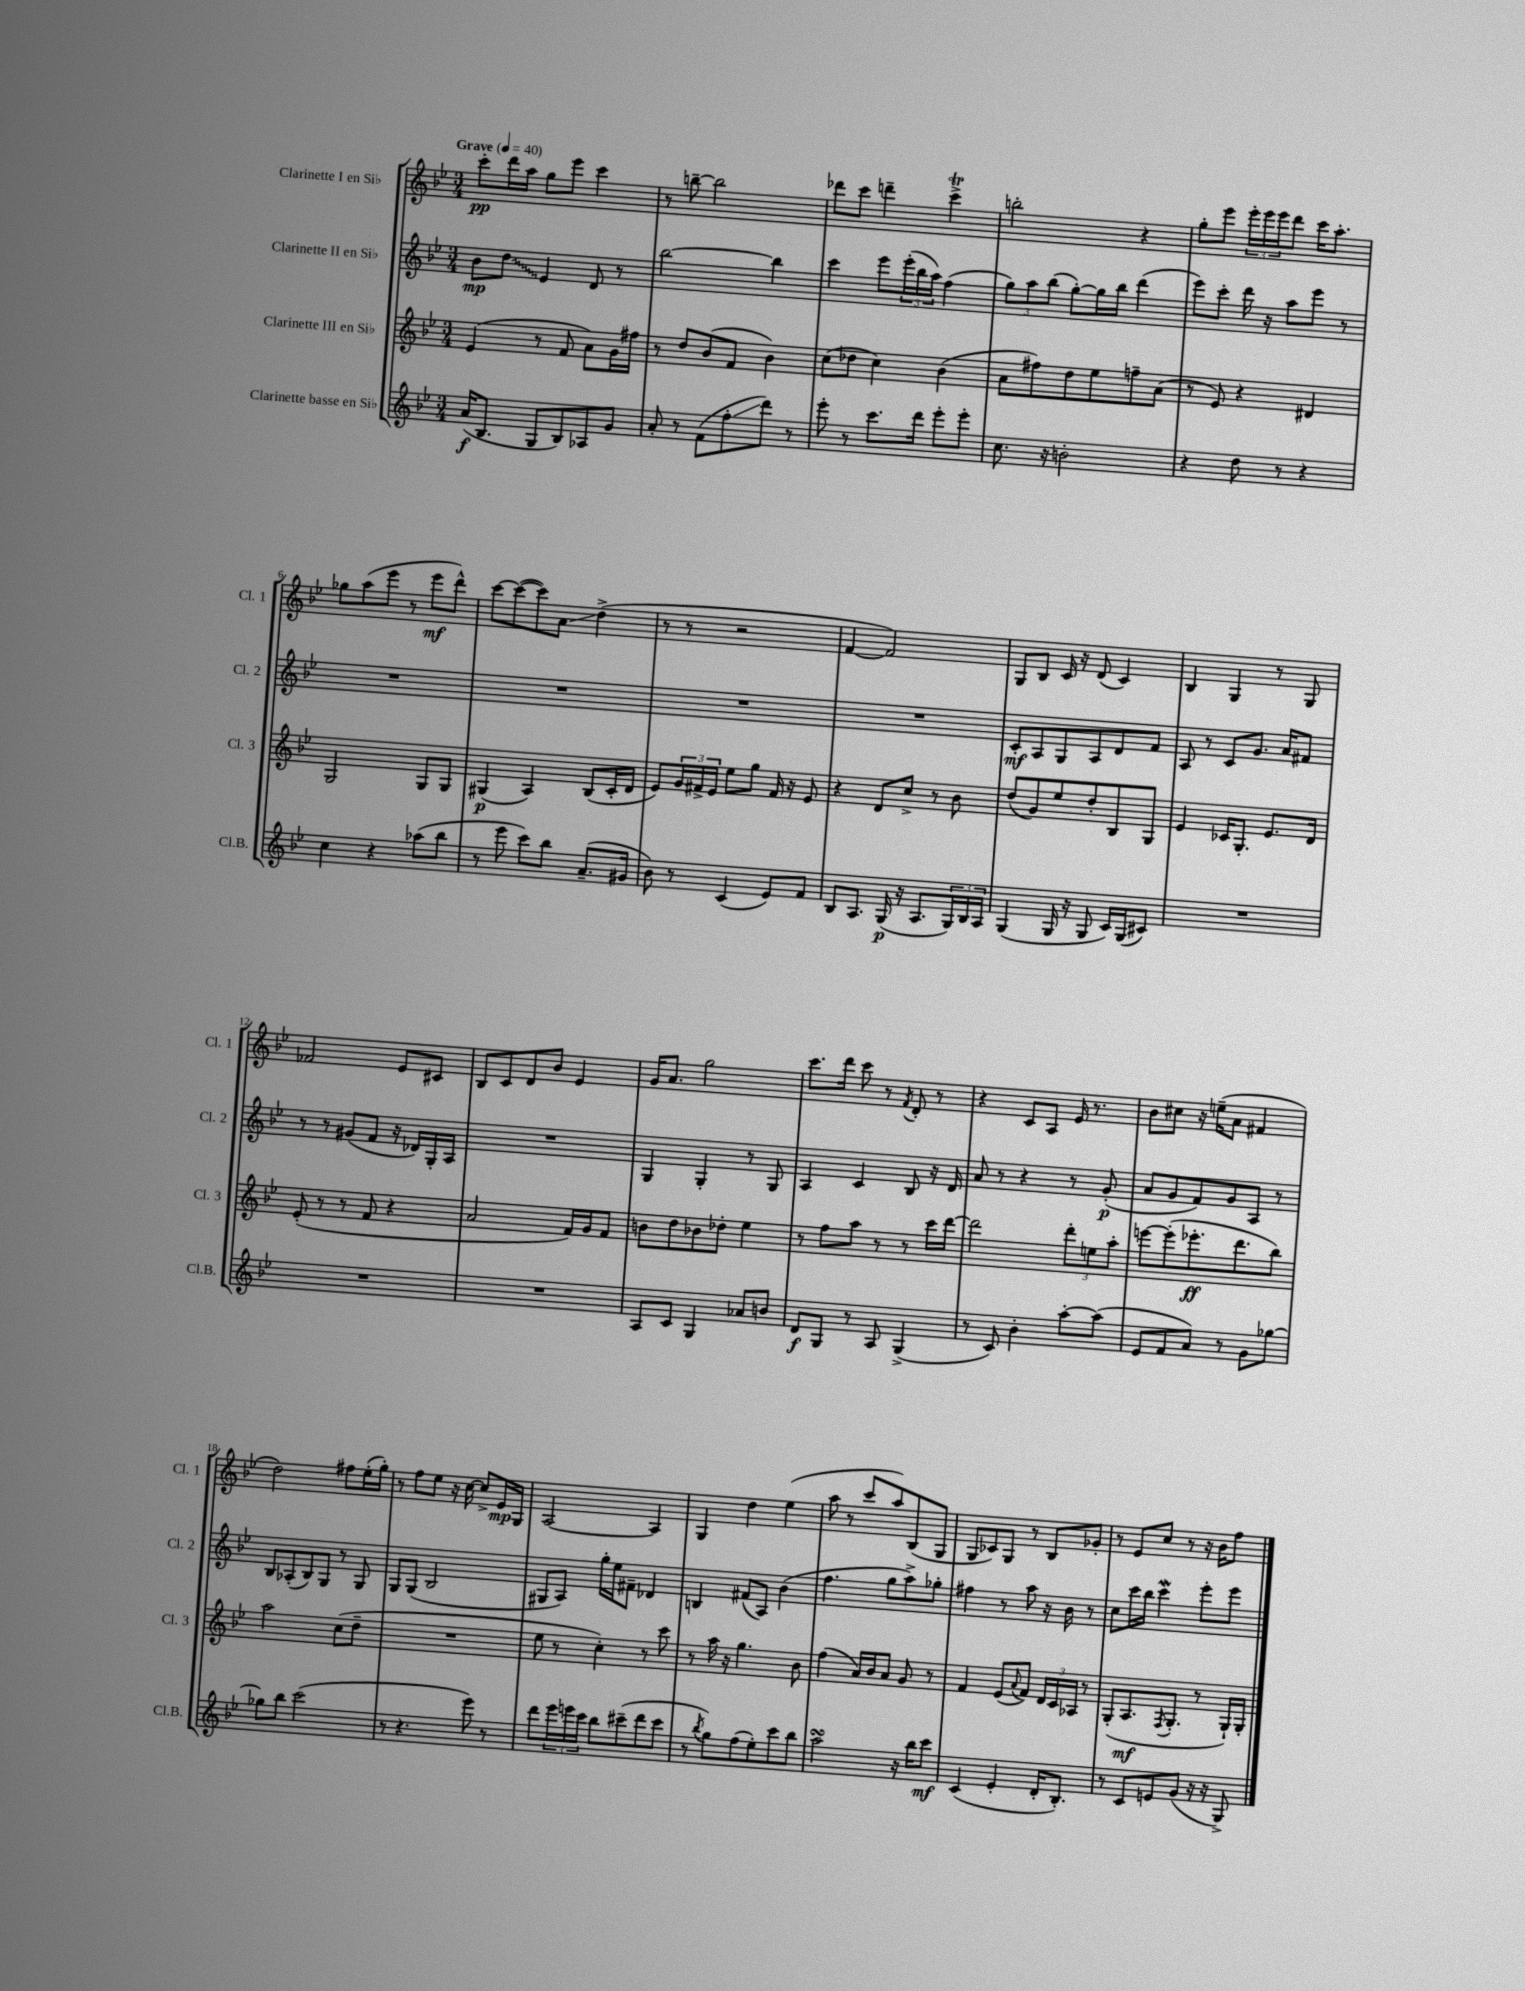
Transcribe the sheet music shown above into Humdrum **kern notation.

**kern	**kern	**kern	**kern
*staff4	*staff3	*staff2	*staff1
*clefG2	*clefG2	*clefG2	*clefG2
*k[b-e-]	*k[b-e-]	*k[b-e-]	*k[b-e-]
*M3/4	*M3/4	*M3/4	*M3/4
*MM40	*MM40	*MM40	*MM40
(16a/LK	(4e-/	8b-\L	8ccc'\L
8.B-/J	.	.	.
.	.	8dd\J	16ddd\L
.	.	.	16aa\JJ
8G/L	8r	4e-/	8gg\L
8B-/)	8f/	.	8eee-\J
8A-/	8a\L)	8d/	4ccc\
8g/J	16g\L	8r	.
.	16ff#\JJ	.	.
=	=	=	=
8a'/	8r	[2bb-\	8r
8r	8dd/L	.	[8bb~\
(8f\L	(8b-/	.	2bb\]
8ff'\	8f/J	.	.
8ddd\J)	4b-\)	4bb-\]	.
8r	.	.	.
=	=	=	=
8eee-'\	(8cc\L	4ccc\	8ddd-\L
8r	8dd-\J	.	8ccc\J
8.ccc\L	4cc\)	8eee-\L	4ddd~\
.	.	(24eee-'\L	.
.	.	24bb-\	.
16ddd\Jk	.	.	.
.	.	24aa\JJ)	.
8eee-'\L	(4b-\	(4ff\	4ccc^\
8eee-'\J	.	.	.
=	=	=	=
8.cc\	8a\L	12gg\L)	2bb'\
.	.	12aa\	.
.	8ff#\)	.	.
.	.	(12bb-\J	.
16r	.	.	.
2b'\	8dd\	[8gg'\L)	.
.	8ee-\	16gg\]L	.
.	.	16bb-\JJ	.
.	8ff~\	(4ddd\	4r
.	(8a\J	.	.
=	=	=	=
4r	8r	8eee-\L)	8gg'\L
.	8e-/)	8ccc'\J	8eee-\J
8dd\	4r	16ddd\	24eee-'\LL
.	.	.	24eee-\
.	.	16r	.
.	.	.	24eee-\J
8r	.	8aa\L	8ddd\J
4r	4d#/	8eee-\J	16ccc\LK
.	.	.	8.aa'\J
.	.	8r	.
=	=	=	=
4cc\	2G/	2.r	8gg-\L
.	.	.	(8aa\
4r	.	.	8eee-\J
.	.	.	8r
(8aa-\L	8G/L	.	8eee-\L
8bb-\J	8G/J	.	8ddd^^\J)
=	=	=	=
8r	(4G#/	2.r	[8ccc\L
8eee-\	.	.	(8ccc\_
8ccc\L)	4A/)	.	8ccc\])
8bb-\J	.	.	8a\J
(8.a~/L	(8B-/L	.	(4dd^\
.	16c'/L	.	.
16g#/Jk	16d/JJ	.	.
=	=	=	=
8b-\)	8e-/L)	2.r	8r
8r	24g/L	.	8r
.	24f#^/	.	.
.	24e-/JJ	.	.
(4c/	8ee-\L	.	2r
.	8gg\J	.	.
8e-/L)	16f#/	.	.
.	16r	.	.
8f/J	8e-/	.	.
=	=	=	=
8B-/L	4r	2.r	[4f/
8.A/J	.	.	.
.	8d/L	.	2f/])
(16G/	.	.	.
16r	8cc^/J	.	.
8.A/L	.	.	.
.	8r	.	.
24G/L)	8b-\	.	.
24B-/	.	.	.
24A/JJ	.	.	.
=	=	=	=
(4G/	(8dd/L	8c'/L	8G/L
.	8g/)	8A/	8B-/J
16G/	8ee-/	8G/	16c/
16r	.	.	16r
8G/	8dd'/	8A/	(8d/
16c/LL)	8B-/	8d/	4c/)
(16G/J	.	.	.
8c#/J)	8G/J	8f/J	.
=	=	=	=
2.r	4e-/	8A/	4B-/
.	.	8r	.
.	16c-/LK	8c/L	4G/
.	8.G'/J	.	.
.	.	8.g/J	.
.	8.e-/L	.	8r
.	.	16a/LK	.
.	.	8f#/J	8G/
.	16d/Jk	.	.
=	=	=	=
2.r	(8e-'/	8r	2f-/
.	8r	8r	.
.	8r	(8g#/L	.
.	8f/	8f/J	.
.	4r	16r	8e-/L
.	.	16d-/LL)	.
.	.	16G'/	8c#/J
.	.	16A/JJ	.
=	=	=	=
2.r	2a/	2.r	8B-/L
.	.	.	8c/
.	.	.	8d/
.	.	.	8b-/J
.	16f/LL)	.	4e-/
.	16g/J	.	.
.	8f/J	.	.
=	=	=	=
8A/L	8b\L	4G/	16g/LK
.	.	.	8.a/J
8c/J	8dd\	.	.
4G/	8b-\	4G'/	2gg\
.	8dd-'\J	.	.
8a-/L	4ee-\	8r	.
8b/J	.	8G/	.
=	=	=	=
8d/L	8r	4A/	8.ccc\L
8G/J	8ff\L	.	.
.	.	.	16ddd\Jk
8r	8aa\J	4c/	8ccc\
8A/	8r	.	8r
.	.	.	8qf/
(4G^/	8r	8B-/	8d'/
.	16ccc\LL	16r	8r
.	[16ddd\JJ	16d/	.
=	=	=	=
8r	2ddd\]	8a/	4r
8c/)	.	8r	.
4b-'\	.	4r	8c/L
.	.	.	8A/J
[8aa'\L	12ddd'\L	8r	16e-/
.	.	.	8.r
.	12ee\	.	.
(8aa\]J	.	(8g'/	.
.	12aa'\J	.	.
=	=	=	=
8e-/L	[8eee\L	8a/L	8b-\L
8f/	(8eee'\]	8g/	8cc#\J
8a/J)	8.eee-'\	8f/)	16r
.	.	.	(16ee~\LK
8r	.	8g/	8a\J
.	8.ddd\	.	.
8g\L	.	8A/J	4f#/
[8gg-\J	8bb-\J)	8r	.
=	=	=	=
8gg-\]L	2aa\	8B-/L	2dd\)
8bb-\J	.	(8A-'/	.
(2ccc\	.	8B-/)	.
.	.	8G/J	.
.	(8cc\L	8r	8ff#\L
.	8dd~\J	8G/	(16ee-'\L
.	.	.	16gg'\JJ)
=	=	=	=
8r	2.r	8G/L	8r
4.r	.	(8G/J	8ff\L
.	.	2B-/	8ee-\J
.	.	.	16r
.	.	.	[16cc\
8eee-\)	.	.	8cc^/]L
8r	.	.	16e-/L
.	.	.	16G/JJ
=	=	=	=
8ddd\L	8ee-\	8G#/L	[2A/
24eee-\L	8r	8A/J)	.
24eee\	.	.	.
24ccc\JJ	.	.	.
8bb-\L	4cc'\)	16gg'\LL	.
.	.	16ee-\J	.
(8ccc#~\	.	8f#~\J	.
8ddd\	8r	4d-/	4A/]
8ccc#\J	8ccc\	.	.
=	=	=	=
8r	8r	4B/	4G/
8qbb-/	.	.	.
8gg\L)	16aa\	.	.
.	16r	.	.
(8ff\	4.gg\	(8f#/L	4dd\
8ee-'\)	.	8A/J)	.
8ccc\	.	(4b-\	(4ee-\
8bb-\J	8b-\	.	.
=	=	=	=
2aa\	(4ff\	4.ff\	8aa\
.	.	.	8r
.	16a/LL)	.	8ccc/L
.	16b-/J	.	.
.	8a/J	8gg\L	8aa/)
16r	8g/	8aa^\)	(8B-/
16bb-\LK	.	.	.
8ccc\J	8r	8gg-'\J	8G/J
=	=	=	=
(4c/	4f/	4ff#\	8G/L
.	.	.	8c-/)
4e-'/	(8e-/L	8r	8G/J
.	8qqa/	.	.
.	8f/J)	8aa\	8r
16d'/LK	24d/LL	16r	8B-/L
.	24c/	.	.
8.B-'/J)	.	16b-\	.
.	24A-/JJ	.	.
.	8r	8r	8g-'/J
=	=	=	=
8r	(8G'/L	8cc\L	8r
8c/L	8.A/	16ccc\L	8e-/L
.	.	16bb-\JJ	.
8e/	.	4ccc\	8cc/J
.	8qF/	.	.
.	8.G'/J	.	.
(8g/J	.	.	8r
16r	8r	8eee-'\L	16r
16r	.	.	16b-\LK
8G^/)	16G`/LL)	8eee-\J	8ff\J
.	16G'/JJ	.	.
==	==	==	==
*-	*-	*-	*-
